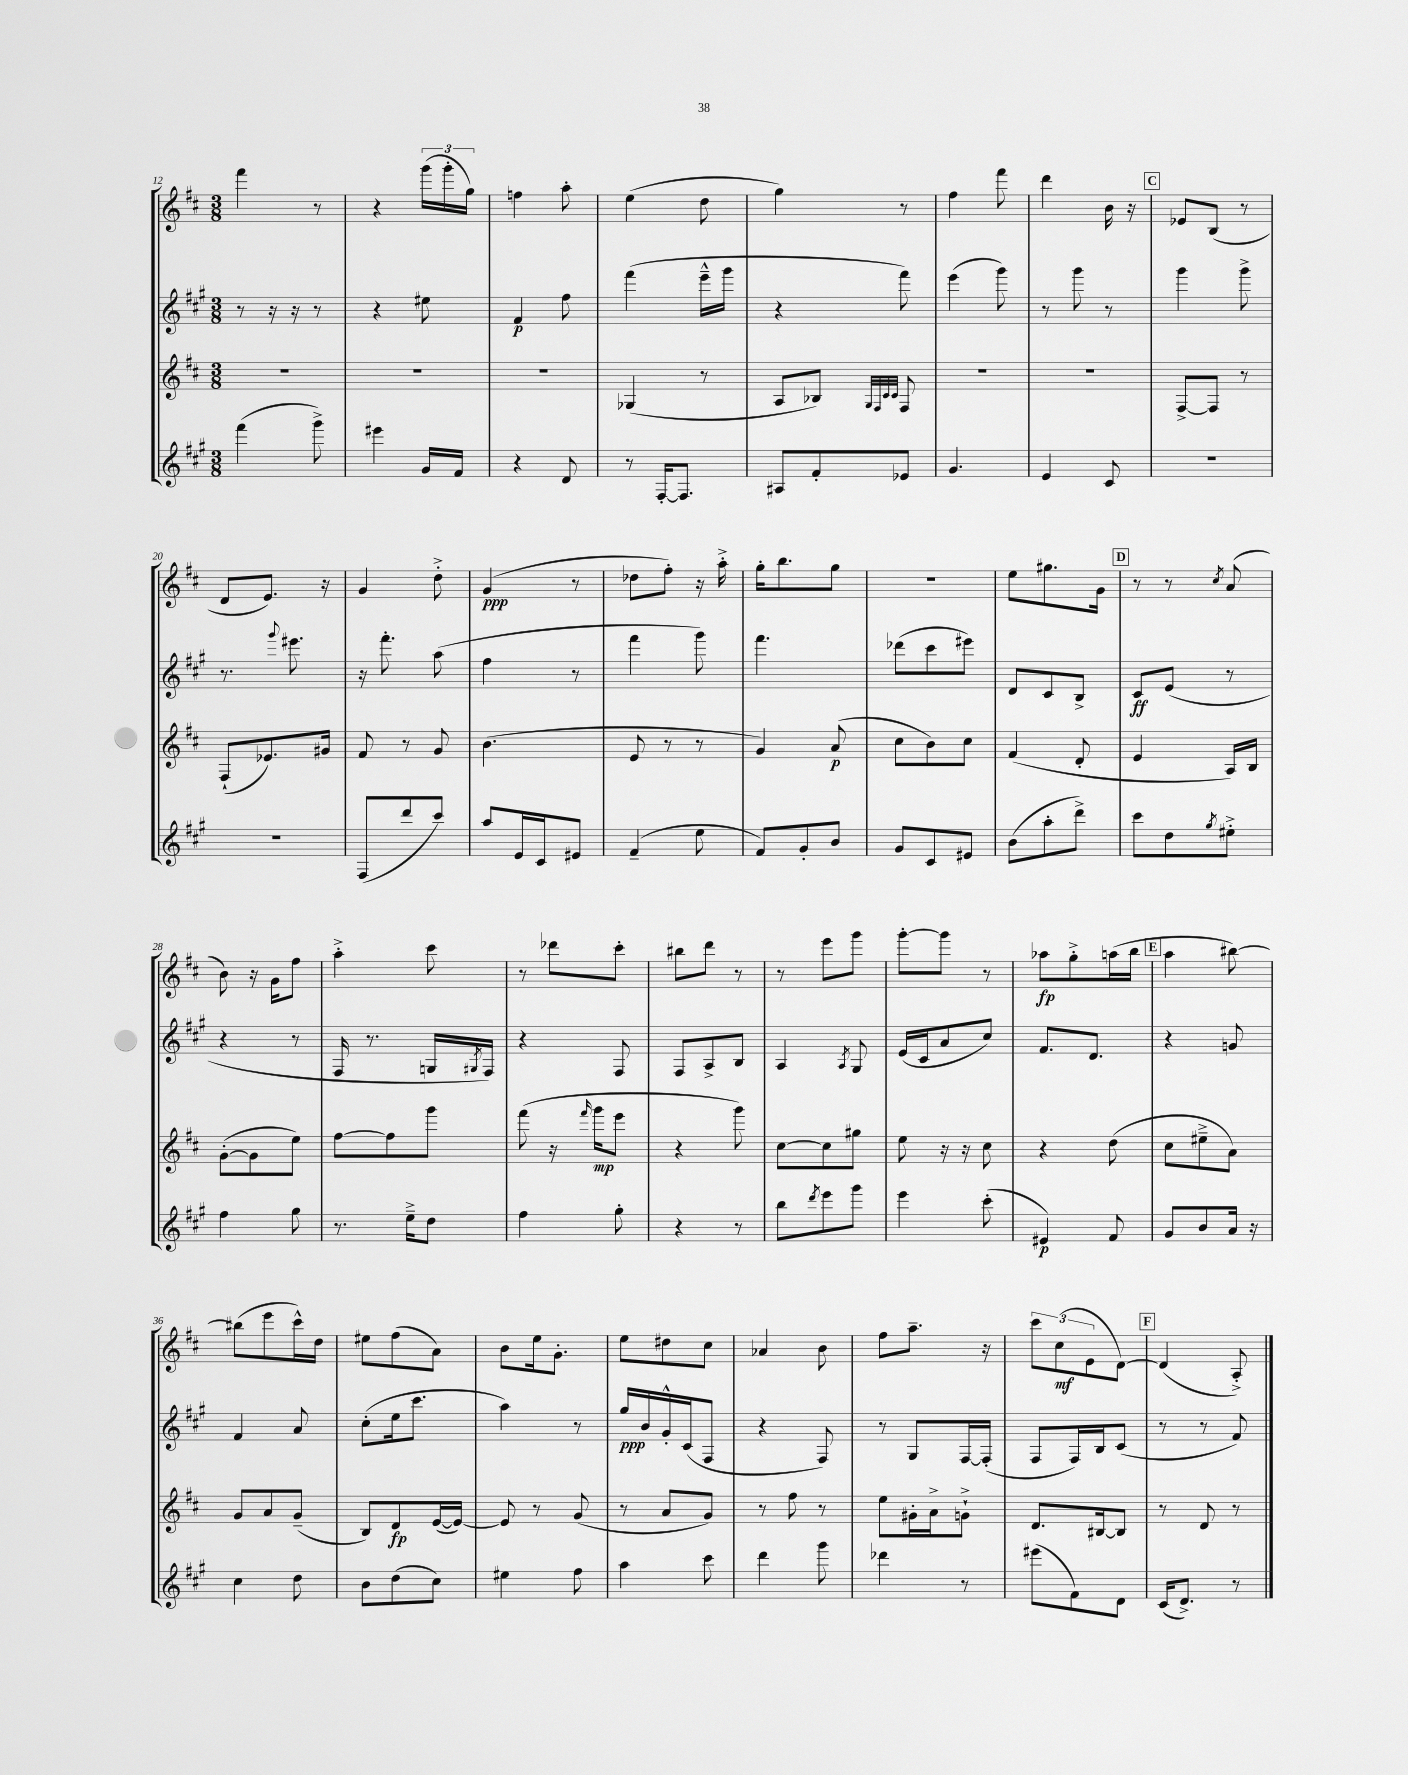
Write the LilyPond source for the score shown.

<<
\new StaffGroup <<
\new Staff = "s0" {
    \clef treble \key d \major \numericTimeSignature \time 3/8
    fis'''4 r8 |
    r4 \tuplet 3/2 { g'''16( g'''16-. g''16) } |
    f''4 a''8-. |
    e''4( d''8 |
    g''4) r8 |
    fis''4 fis'''8 |
    d'''4 b'16 r16 |
    \mark \markup { \box "C" } ees'8 b8( r8 |
    d'8 e'8.) r16 |
    g'4 d''8-.-> |
    g'4\ppp( r8 |
    des''8 fis''8-.) r16 a''16-.-> |
    g''16-. b''8. g''8 |
    R4. |
    e''8 gis''8. g'16 |
    \mark \markup { \box "D" } r8 r8 \acciaccatura { cis''8 } a'8( |
    b'8) r16 g'16 fis''8 |
    a''4-.-> cis'''8 |
    r8 des'''8 cis'''8-. |
    bis''8 d'''8 r8 |
    r8 e'''8 g'''8 |
    g'''8~-. g'''8 r8 |
    aes''8\fp g''8-.-> a''16( b''16 |
    \mark \markup { \box "E" } a''4 bis''8~) |
    bis''8( e'''8 cis'''16-^) d''16 |
    eis''8 fis''8( a'8) |
    b'8 e''16 g'8.-. |
    e''8 dis''8 cis''8 |
    aes'4 b'8 |
    fis''8 a''8.-- r16 |
    \tuplet 3/2 { cis'''8 cis''8\mf( e'8 } d'8~) |
    \mark \markup { \box "F" } d'4( a8-.->) \bar "|." |
}
\new Staff = "s1" {
    \clef treble \key a \major \numericTimeSignature \time 3/8
    r8 r16 r16 r8 |
    r4 eis''8 |
    fis'4\p fis''8 |
    fis'''4( e'''16---^ gis'''16 |
    r4 fis'''8) |
    e'''4( gis'''8) |
    r8 gis'''8 r8 |
    \mark \markup { \box "C" } gis'''4 gis'''8-> |
    r8. \appoggiatura { gis'''8 } eis'''8. |
    r16 fis'''8.-. a''8( |
    fis''4 r8 |
    fis'''4 gis'''8) |
    fis'''4. |
    des'''8( cis'''8 eis'''8) |
    d'8 cis'8 b8-> |
    \mark \markup { \box "D" } cis'8\ff e'8( r8 |
    r4 r8 |
    fis16 r8. g16 \acciaccatura { gis8 } fis16) |
    r4 fis8 |
    fis8 a8-> b8 |
    a4 \acciaccatura { a8 } gis8 |
    e'16( cis'16 a'8 cis''8) |
    fis'8. d'8. |
    \mark \markup { \box "E" } r4 g'8 |
    fis'4 a'8 |
    cis''8-.( e''16 cis'''8. |
    a''4) r8 |
    gis''16\ppp b'16 gis'16-.-^ cis'16( fis8 |
    r4 fis8) |
    r8 gis8 fis16~ fis16-.( |
    fis8 fis16) b16 cis'8( |
    \mark \markup { \box "F" } r8 r8 fis'8) \bar "|." |
}
\new Staff = "s2" {
    \clef treble \key d \major \numericTimeSignature \time 3/8
    R4. |
    R4. |
    R4. |
    ges4( r8 |
    a8 bes8) \grace { g32 fis32 cis'32 cis'32 } fis8 |
    R4. |
    R4. |
    \mark \markup { \box "C" } fis8~-> fis8 r8 |
    fis8-!( ees'8.) gis'16 |
    fis'8 r8 g'8 |
    b'4.( |
    e'8 r8 r8 |
    g'4) a'8\p( |
    cis''8 b'8) cis''8 |
    fis'4( d'8-. |
    \mark \markup { \box "D" } e'4 a16) b16 |
    g'8~-.( g'8 e''8) |
    fis''8~ fis''8 g'''8 |
    fis'''8( r16 \grace { fis'''16 } g'''16\mp e'''8 |
    r4 g'''8) |
    cis''8~ cis''8 gis''8 |
    e''8 r16 r16 cis''8 |
    r4 d''8( |
    \mark \markup { \box "E" } cis''8 eis''8---> a'8) |
    g'8 a'8 g'8--( |
    b8) d'8\fp e'16~( e'16~) |
    e'8 r8 g'8( |
    r8 a'8 g'8) |
    r8 fis''8 r8 |
    e''8 gis'16-. a'16-> g'8-!-> |
    d'8. bis16~ bis8 |
    \mark \markup { \box "F" } r8 d'8 r8 \bar "|." |
}
\new Staff = "s3" {
    \clef treble \key a \major \numericTimeSignature \time 3/8
    fis'''4( gis'''8->) |
    eis'''4 gis'16 fis'16 |
    r4 d'8 |
    r8 fis16~-. fis8. |
    ais8 fis'8-. ees'8 |
    gis'4. |
    e'4 cis'8 |
    \mark \markup { \box "C" } R4. |
    R4. |
    fis8( d'''8 cis'''8) |
    a''8 e'16 cis'16 eis'8 |
    fis'4--( e''8 |
    fis'8) gis'8-. b'8 |
    gis'8 cis'8 eis'8 |
    b'8( a''8-. d'''8->) |
    \mark \markup { \box "D" } cis'''8 d''8 \acciaccatura { gis''8 } eis''8-.-> |
    fis''4 gis''8 |
    r8. e''16---> d''8 |
    fis''4 gis''8-. |
    r4 r8 |
    b''8 \acciaccatura { d'''8 } e'''8 gis'''8 |
    e'''4 cis'''8-.( |
    eis'4\p) fis'8 |
    \mark \markup { \box "E" } gis'8 b'8 a'16 r16 |
    cis''4 d''8 |
    b'8 d''8( cis''8) |
    eis''4 fis''8 |
    a''4 cis'''8 |
    d'''4 gis'''8 |
    des'''4 r8 |
    eis'''8( fis'8) d'8 |
    \mark \markup { \box "F" } cis'16( d'8.->) r8 \bar "|." |
}
>>
>>
\layout { \context { \Score currentBarNumber = #12 } }
